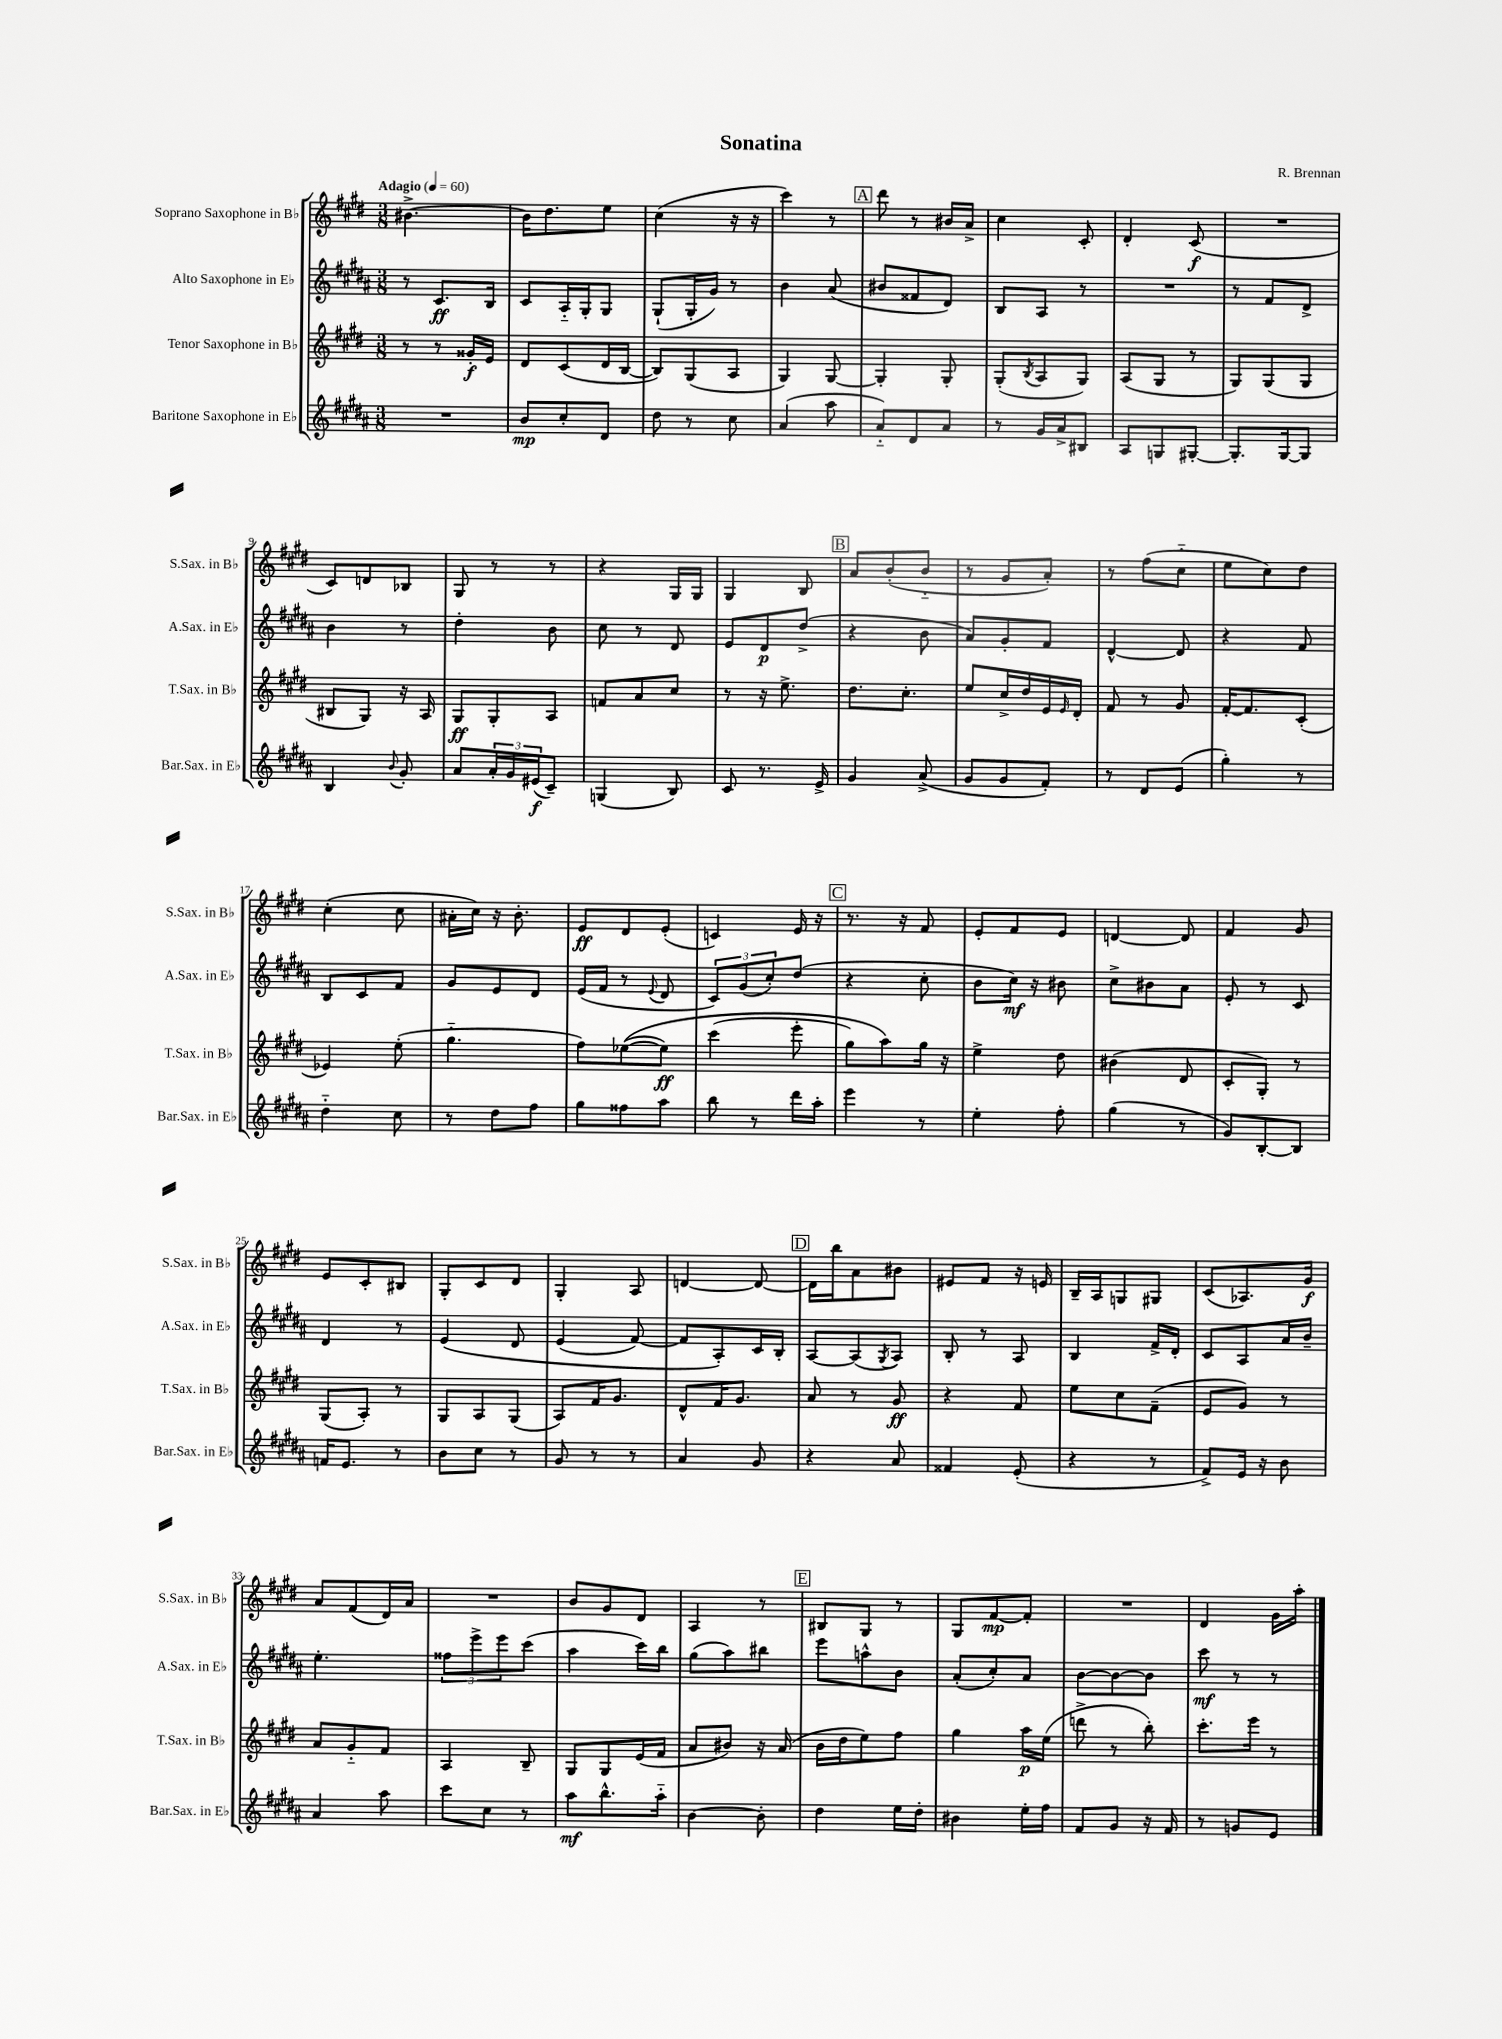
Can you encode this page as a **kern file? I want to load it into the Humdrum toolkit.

**kern	**dynam	**kern	**dynam	**kern	**dynam	**kern	**dynam
*part4	*part4	*part3	*part3	*part2	*part2	*part1	*part1
*staff4	*staff4	*staff3	*staff3	*staff2	*staff2	*staff1	*staff1
*I"Baritone Saxophone in E♭	*	*I"Tenor Saxophone in B♭	*	*I"Alto Saxophone in E♭	*	*I"Soprano Saxophone in B♭	*
*I'Bar.Sax. in E♭	*	*I'T.Sax. in B♭	*	*I'A.Sax. in E♭	*	*I'S.Sax. in B♭	*
*clefG2	*	*clefG2	*	*clefG2	*	*clefG2	*
*k[f#c#g#d#a#]	*	*k[f#c#g#d#]	*	*k[f#c#g#d#a#]	*	*k[f#c#g#d#]	*
*M3/8	*	*M3/8	*	*M3/8	*	*M3/8	*
*MM60	*	*MM60	*	*MM60	*	*MM60	*
=1	=1	=1	=1	=1	=1	=1	=1
!	!	!	!	!	!	!LO:TX:a:B:t=Adagio	!
4.r	.	8r	.	8r	.	[4.b#X^\	.
.	.	8r	.	8.c#/L	ff	.	.
.	.	16g##X'/LL	f	.	.	.	.
.	.	16e/JJ	.	16B/Jk	.	.	.
=2	=2	=2	=2	=2	=2	=2	=2
8b/L	mp	8d#/L	.	8c#/L	.	16b#\KL]	.
.	.	.	.	.	.	8.dd#\	.
8cc#'/	.	(8c#/	.	16A#/L	.	.	.
.	.	.	.	16G#'/J	.	.	.
8d#/J	.	16d#/L	.	8G#/J	.	8ee\J	.
.	.	[16B/JJ	.	.	.	.	.
=3	=3	=3	=3	=3	=3	=3	=3
8dd#\	.	8B/L])	.	(8G#`/L	.	(4cc#\	.
8r	.	(8G#/	.	16G#'/L	.	.	.
.	.	.	.	16g#/JJ)	.	.	.
8cc#\	.	8A/J	.	8r	.	16r	.
.	.	.	.	.	.	16r	.
=4	=4	=4	=4	=4	=4	=4	=4
(4a#/	.	4G#/)	.	4b\	.	4ccc#\)	.
8aa#\	.	[8G#/	.	(8a#/	.	8r	.
!!LO:REH:place=s1:t=A
=5	=5	=5	=5	=5	=5	=5	=5
8a#/L)	.	4G#'/]	.	8b#X/L	.	8ddd#\	.
8d#/	.	.	.	8f##X/	.	8r	.
8a#/J	.	8G#'/	.	8d#/J)	.	16b#X/LL	.
.	.	.	.	.	.	16a^/JJ	.
=6	=6	=6	=6	=6	=6	=6	=6
8r	.	(8G#'/L	.	8B/L	.	4cc#\	.
.	.	8qB/	.	.	.	.	.
16g#/LL	.	8A/	.	8A#/J	.	.	.
16a#^/J	.	.	.	.	.	.	.
8B#X/J	.	8G#/J)	.	8r	.	8c#'/	.
=7	=7	=7	=7	=7	=7	=7	=7
8A#/L	.	(8A/L	.	4.r	.	4d#'/	.
8Gn/	.	8G#/J	.	.	.	.	.
[8G#X'/J	.	8r	.	.	.	(8c#/	f
=8	=8	=8	=8	=8	=8	=8	=8
8.G#'/L]	.	8G#/L)	.	8r	.	4.r	.
.	.	(8G#/	.	8f#/L	.	.	.
[16G#/k	.	.	.	.	.	.	.
8G#/J]	.	8G#/J	.	8d#^/J	.	.	.
!!LO:LB:g=z
=9	=9	=9	=9	=9	=9	=9	=9
4B/	.	8B#X/L	.	4b\	.	8c#/L)	.
.	.	8G#/J)	.	.	.	8dn/	.
8qqb/	.	.	.	.	.	.	.
8g#'/	.	16r	.	8r	.	8B-X/J	.
.	.	16A/	.	.	.	.	.
=10	=10	=10	=10	=10	=10	=10	=10
8a#/L	.	8G#/L	ff	4dd#'\	.	8G#/	.
24a#'/L	.	8G#'/	.	.	.	8r	.
24g#/	.	.	.	.	.	.	.
(24e#X/J	f	.	.	.	.	.	.
8c#~/J)	.	8A/J	.	8b\	.	8r	.
=11	=11	=11	=11	=11	=11	=11	=11
(4Gn/	.	8fn/L	.	8cc#\	.	4r	.
.	.	8a/	.	8r	.	.	.
8B/)	.	8cc#/J	.	8d#/	.	16G#/LL	.
.	.	.	.	.	.	16G#/JJ	.
=12	=12	=12	=12	=12	=12	=12	=12
8c#/	.	8r	.	8e/L	.	4G#/	.
8.r	.	16r	.	8d#/	p	.	.
.	.	8.ee^\	.	.	.	.	.
.	.	.	.	(8dd#^/J	.	8B/	.
16e^/	.	.	.	.	.	.	.
!!LO:REH:place=s1:t=B
=13	=13	=13	=13	=13	=13	=13	=13
4g#/	.	8.dd#\L	.	4r	.	8a/L	.
.	.	.	.	.	.	(8b'/	.
.	.	8.cc#'\J	.	.	.	.	.
(8a#^/	.	.	.	8b\	.	8b/J	.
=14	=14	=14	=14	=14	=14	=14	=14
8g#/L	.	8ee/L	.	8a#/L)	.	8r	.
8g#/	.	16cc#^/L	.	8g#'/	.	8g#/L	.
.	.	16dd#/	.	.	.	.	.
8f#'/J)	.	16e/	.	8f#/J	.	8a'/J)	.
.	.	16qqe/	.	.	.	.	.
.	.	16d#'/JJ	.	.	.	.	.
=15	=15	=15	=15	=15	=15	=15	=15
8r	.	8f#/	.	[4d#^^/	.	8r	.
8d#/L	.	8r	.	.	.	(8ff#\L	.
(8e/J	.	8g#/	.	8d#/]	.	8cc#\J	.
=16	=16	=16	=16	=16	=16	=16	=16
4gg#'\)	.	[16f#'/KL	.	4r	.	8ee\L	.
.	.	8.f#/]	.	.	.	.	.
.	.	.	.	.	.	8cc#\)	.
8r	.	(8c#'/J	.	8f#/	.	8dd#\J	.
!!LO:LB:g=z
=17	=17	=17	=17	=17	=17	=17	=17
4dd#\	.	4e-X/)	.	8B/L	.	(4cc#'\	.
.	.	.	.	8c#/	.	.	.
8cc#\	.	(8ee'\	.	8f#/J	.	8cc#\	.
=18	=18	=18	=18	=18	=18	=18	=18
8r	.	4.gg#\	.	8g#/L	.	16a#X'\LL	.
.	.	.	.	.	.	16cc#\JJ)	.
8dd#\L	.	.	.	8e/	.	16r	.
.	.	.	.	.	.	8.b'\	.
8ff#\J	.	.	.	8d#/J	.	.	.
=19	=19	=19	=19	=19	=19	=19	=19
8gg#\L	.	8ff#\L)	.	(16e/LL	.	8e/L	ff
.	.	.	.	16f#/JJ	.	.	.
8ff##X\	.	(([8ee-X\	.	8r	.	8d#/	.
.	.	.	.	8qqe/	.	.	.
8aa#\J	.	8ee-\J])	ff	8d#/	.	(8e'/J	.
=20	=20	=20	=20	=20	=20	=20	=20
8bb\	.	(4ccc#\	.	12c#/L)	.	4cn/)	.
.	.	.	.	(12g#/	.	.	.
8r	.	.	.	.	.	.	.
.	.	.	.	12cc#'/)	.	.	.
16ddd#\LL	.	8eee'\	.	(8dd#/J	.	16e/	.
16aa#'\JJ	.	.	.	.	.	16r	.
!!LO:REH:place=s1:t=C
=21	=21	=21	=21	=21	=21	=21	=21
4eee\	.	8gg#\L)	.	4r	.	8.r	.
.	.	8aa\)	.	.	.	.	.
.	.	.	.	.	.	16r	.
8r	.	16gg#\Jk	.	8cc#'\	.	8f#/	.
.	.	16r	.	.	.	.	.
=22	=22	=22	=22	=22	=22	=22	=22
4ee'\	.	4ee^\	.	8b\L	.	8e'/L	.
.	.	.	.	16cc#\Jk)	mf	8f#/	.
.	.	.	.	16r	.	.	.
8ff#'\	.	8dd#\	.	8b#X\	.	8e/J	.
=23	=23	=23	=23	=23	=23	=23	=23
(4gg#\	.	(4b#X\	.	8cc#^\L	.	[4dn/	.
.	.	.	.	8b#X\	.	.	.
8r	.	8d#/	.	8a#\J	.	8d/]	.
=24	=24	=24	=24	=24	=24	=24	=24
8g#/L)	.	8c#'/L	.	8e'/	.	4f#/	.
[8B'/	.	8G#'/J)	.	8r	.	.	.
8B/J]	.	8r	.	8c#/	.	8g#/	.
!!LO:LB:g=z
=25	=25	=25	=25	=25	=25	=25	=25
16fn/KL	.	(8G#/L	.	4d#/	.	8e/L	.
8.e/J	.	.	.	.	.	.	.
.	.	8A'/J)	.	.	.	8c#'/	.
8r	.	8r	.	8r	.	8B#X/J	.
=26	=26	=26	=26	=26	=26	=26	=26
8b\L	.	8G#/L	.	(4e/	.	8G#'/L	.
8cc#\J	.	8A/	.	.	.	8c#/	.
8r	.	(8G#/J	.	8d#/	.	8d#/J	.
=27	=27	=27	=27	=27	=27	=27	=27
8g#/	.	8A/L)	.	(4e/	.	4G#'/	.
8r	.	16f#/K	.	.	.	.	.
.	.	8.g#/J	.	.	.	.	.
8r	.	.	.	[8f#/)	.	8A/	.
=28	=28	=28	=28	=28	=28	=28	=28
4a#/	.	8d#^^/L	.	8f#/L]	.	[4dn/	.
.	.	16f#/K	.	8A#'/)	.	.	.
.	.	8.g#/J	.	.	.	.	.
8g#/	.	.	.	16c#/L	.	8d/_	.
.	.	.	.	16B'/JJ	.	.	.
!!LO:REH:place=s1:t=D
=29	=29	=29	=29	=29	=29	=29	=29
4r	.	8a/	.	[8A#/L	.	16d\LL]	.
.	.	.	.	.	.	16bb\J	.
.	.	8r	.	(8A#/]	.	8a\	.
.	.	.	.	8qG#/	.	.	.
8a#/	.	8g#/	ff	8A#/J)	.	8b#X\J	.
=30	=30	=30	=30	=30	=30	=30	=30
4f##X/	.	4r	.	8B'/	.	8e#X/L	.
.	.	.	.	8r	.	8f#/J	.
(8e'/	.	8f#/	.	8A#/	.	16r	.
.	.	.	.	.	.	16en/	.
=31	=31	=31	=31	=31	=31	=31	=31
4r	.	8ee\L	.	4B/	.	16B~/LL	.
.	.	.	.	.	.	16A/J	.
.	.	8cc#\	.	.	.	8Gn/	.
8r	.	(8f#~\J	.	16f#^/LL	.	8G#X/J	.
.	.	.	.	16d#'/JJ	.	.	.
=32	=32	=32	=32	=32	=32	=32	=32
8f#^/L)	.	8e/L	.	8c#/L	.	(8c#/L	.
16e/Jk	.	8g#/J)	.	8A#/	.	8.A-X/)	.
16r	.	.	.	.	.	.	.
8b\	.	8r	.	16a#/L	.	.	.
.	.	.	.	16b~/JJ	.	16g#/Jk	f
!!LO:LB:g=z
=33	=33	=33	=33	=33	=33	=33	=33
4a#/	.	8a/L	.	4.ee'\	.	8a/L	.
.	.	8g#/	.	.	.	(8f#/	.
8aa#\	.	8f#/J	.	.	.	16d#/L)	.
.	.	.	.	.	.	16a/JJ	.
=34	=34	=34	=34	=34	=34	=34	=34
8ccc#\L	.	4A/	.	12ff##X\L	.	4.r	.
.	.	.	.	12eee^\	.	.	.
8cc#\J	.	.	.	.	.	.	.
.	.	.	.	12eee\	.	.	.
8r	.	8B~/	.	(8ccc#\J	.	.	.
=35	=35	=35	=35	=35	=35	=35	=35
8aa#\L	mf	8G#/L	.	4aa#\	.	8b/L	.
8.bb^^\	.	8G#/	.	.	.	8g#/	.
.	.	(16e/L	.	16ccc#\LL)	.	8d#/J	.
16aa#\Jk	.	16f#/JJ	.	16bb\JJ	.	.	.
=36	=36	=36	=36	=36	=36	=36	=36
[4b\	.	8a/L	.	(8gg#\L	.	4A/	.
.	.	8b#X/J)	.	8aa#\)	.	.	.
8b'\]	.	16r	.	8bb#X\J	.	8r	.
.	.	(16a/	.	.	.	.	.
!!LO:REH:place=s1:t=E
=37	=37	=37	=37	=37	=37	=37	=37
4dd#\	.	16b\LL	.	8eee\L	.	8B#X/L	.
.	.	16dd#\J	.	.	.	.	.
.	.	8ee\)	.	8aan^^\	.	8G#/J	.
16ee\LL	.	8ff#\J	.	8b\J	.	8r	.
16dd#'\JJ	.	.	.	.	.	.	.
=38	=38	=38	=38	=38	=38	=38	=38
4b#X\	.	4gg#\	.	(8a#'/L	.	8G#/L	.
.	.	.	.	8cc#'/)	.	[8f#/	mp
16ee'\LL	.	16aa\LL	p	8a#/J	.	8f#'/J]	.
16ff#\JJ	.	(16ee\JJ	.	.	.	.	.
=39	=39	=39	=39	=39	=39	=39	=39
8f#/L	.	8dddn^\	.	[8b\L	.	4.r	.
8g#/J	.	8r	.	8b\_	.	.	.
16r	.	8bb'\)	.	8b\J]	.	.	.
16f#/	.	.	.	.	.	.	.
=40	=40	=40	=40	=40	=40	=40	=40
8r	.	8.ccc#'\L	.	8ccc#\	mf	4d#/	.
8gn/L	.	.	.	8r	.	.	.
.	.	16eee\Jk	.	.	.	.	.
8e/J	.	8r	.	8r	.	16g#\LL	.
.	.	.	.	.	.	16aa'\JJ	.
==	==	==	==	==	==	==	==
*-	*-	*-	*-	*-	*-	*-	*-
